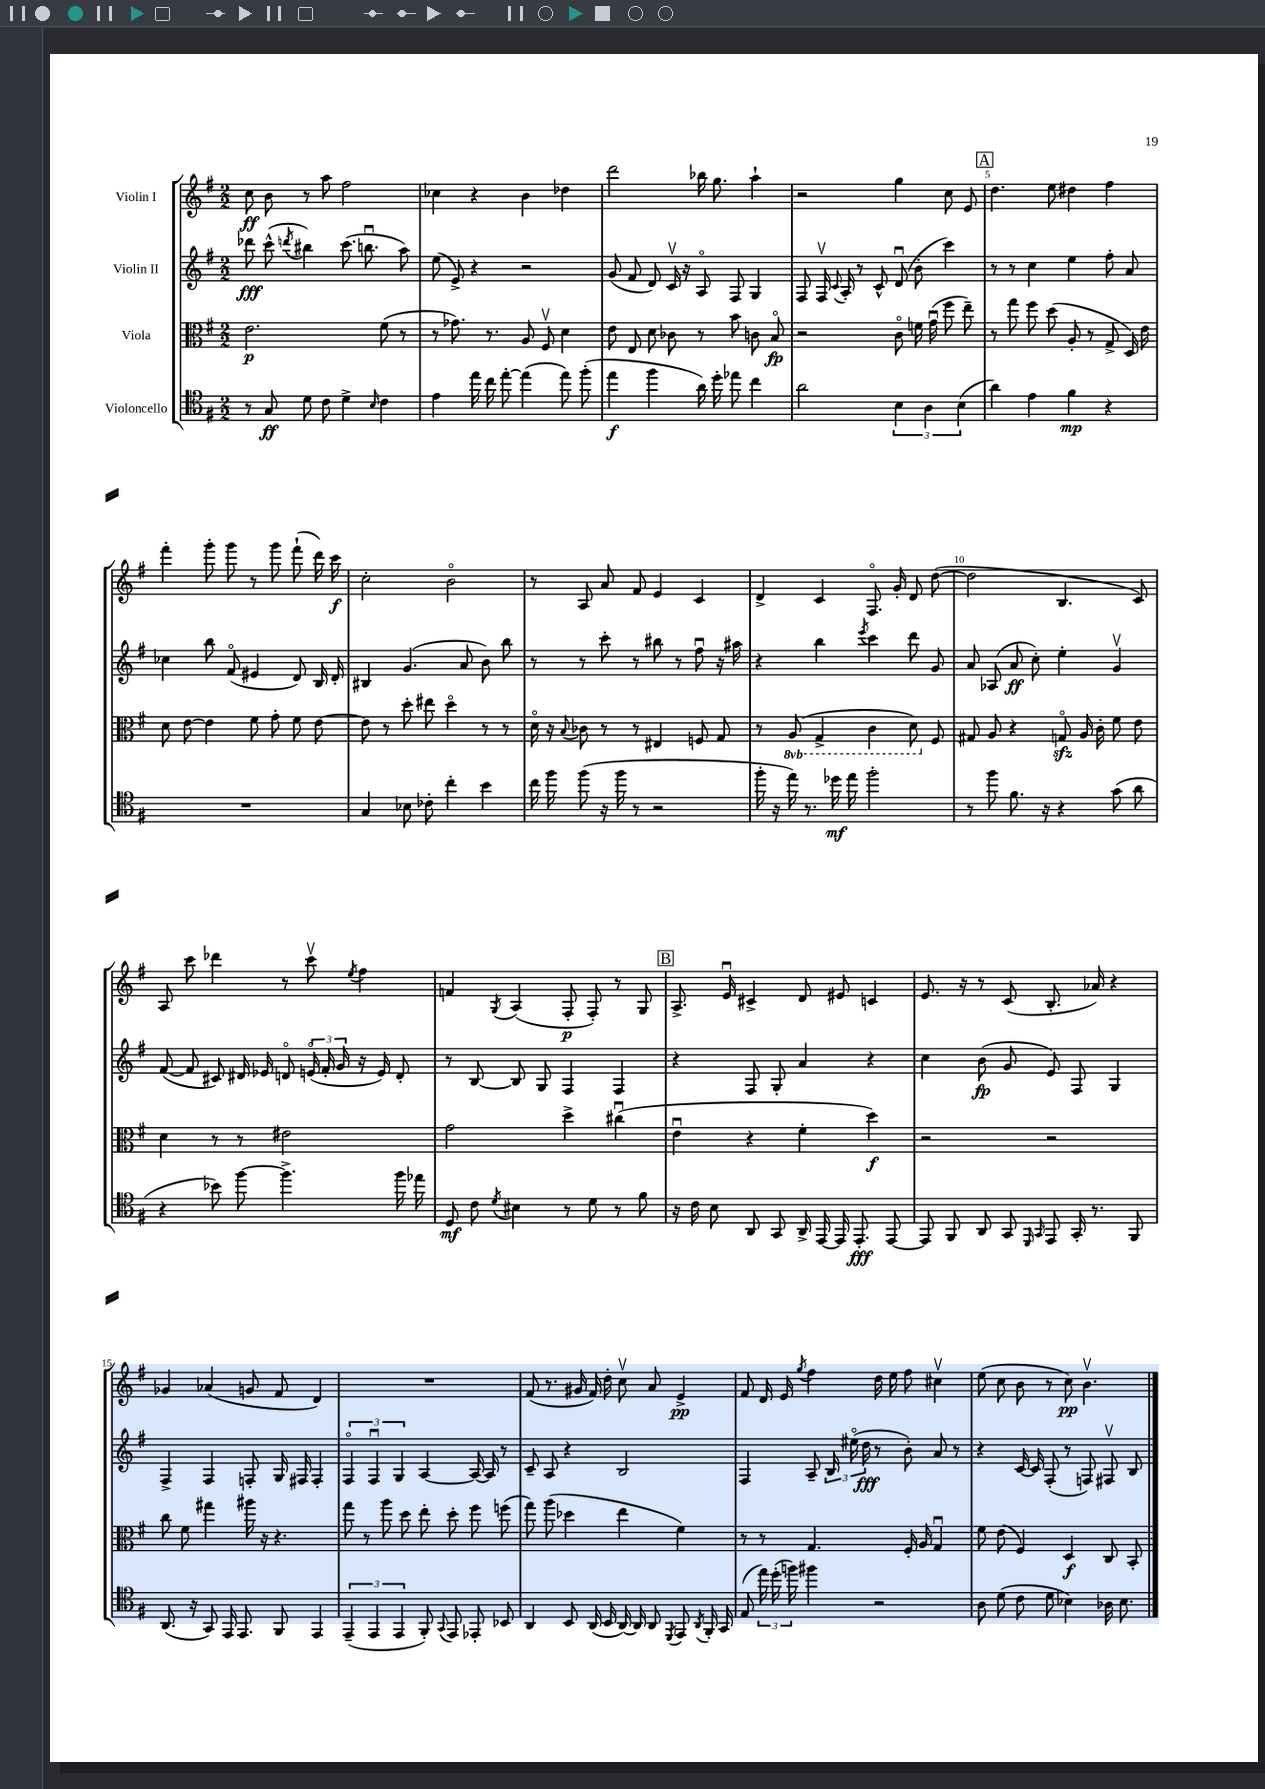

**kern	**dynam	**kern	**dynam	**kern	**dynam	**kern	**dynam
*part4	*part4	*part3	*part3	*part2	*part2	*part1	*part1
*staff4	*staff4	*staff3	*staff3	*staff2	*staff2	*staff1	*staff1
*I"Violoncello	*	*I"Viola	*	*I"Violin II	*	*I"Violin I	*
*clefC4	*	*clefC3	*	*clefG2	*	*clefG2	*
*k[f#]	*	*k[f#]	*	*k[f#]	*	*k[f#]	*
*M2/2	*	*M2/2	*	*M2/2	*	*M2/2	*
=1	=1	=1	=1	=1	=1	=1	=1
8r	.	2.e\	p	8ddd-X\	fff	8cc\	ff
8G/	ff	.	.	(8ccc^^\	.	8b\	.
.	.	.	.	8qdddn/	.	.	.
8d\	.	.	.	4bb#X\)	.	8r	.
8c\	.	.	.	.	.	8aa\	.
4d^\	.	.	.	(8.ccc\	.	2ff#\	.
.	.	.	.	8.bbnu\	.	.	.
16qqB/	.	.	.	.	.	.	.
4c\	.	(8f#\	.	.	.	.	.
.	.	8r	.	8aa\)	.	.	.
=2	=2	=2	=2	=2	=2	=2	=2
4e\	.	8r	.	(8ee\	.	4cc-X\	.
.	.	8.g-X\)	.	8e^/)	.	.	.
16ee\	.	.	.	4r	.	4r	.
16cc\	.	8.r	.	.	.	.	.
[8ee'\	.	.	.	.	.	.	.
(4ee\]	.	8A/	.	2r	.	4b\	.
.	.	8F#v/	.	.	.	.	.
8ee\)	.	4d\	.	.	.	4dd-X\	.
(8ff#'\	.	.	.	.	.	.	.
=3	=3	=3	=3	=3	=3	=3	=3
4ee\	f	8e\	.	(8g/	.	2ddd\	.
.	.	8E/	.	8f#/	.	.	.
4ff#\	.	8d\	.	8d/)	.	.	.
.	.	8c-X\	.	16cv/	.	.	.
.	.	.	.	16r	.	.	.
16a\)	.	8r	.	8A/	.	16bb-X\	.
16dd'\	.	.	.	.	.	8.gg\	.
8ee-X\	.	8b\	.	8F#/	.	.	.
4cc\	.	8cn\	.	4G/	.	4aa`\	.
.	.	8B/	fp	.	.	.	.
=4	=4	=4	=4	=4	=4	=4	=4
2a\	.	2r	.	8F#/	.	2r	.
.	.	.	.	16F#v/	.	.	.
.	.	.	.	8qqc/	.	.	.
.	.	.	.	16A'/	.	.	.
.	.	.	.	8r	.	.	.
.	.	.	.	8c^^/	.	.	.
6B\	.	8c\	.	(8du/	.	4gg\	.
.	.	16fn\	.	8b'\	.	.	.
6A\	.	.	.	.	.	.	.
.	.	(16gu\	.	.	.	.	.
.	.	8ff#\	.	4ccc\)	.	8cc\	.
(6B\	.	.	.	.	.	.	.
.	.	8ee~\)	.	.	.	8e/	.
!!LO:REH:place=s1:t=A
=5	=5	=5	=5	=5	=5	=5	=5
4a\)	.	8r	.	8r	.	4.dd\	.
.	.	8gg\	.	8r	.	.	.
4e\	.	8ff#\	.	4cc\	.	.	.
.	.	(8dd\	.	.	.	8ee\	.
4f#\	mp	8A'/	.	4ee\	.	4dd#X\	.
.	.	8r	.	.	.	.	.
4r	.	8G^/	.	8ff#'\	.	4ff#\	.
.	.	16D/)	.	8a/	.	.	.
.	.	16e\	.	.	.	.	.
!!LO:LB:g=z
=6	=6	=6	=6	=6	=6	=6	=6
1r	.	8d\	.	4cc-X\	.	4fff#'\	.
.	.	[8e\	.	.	.	.	.
.	.	4e\]	.	8bb\	.	8ggg'\	.
.	.	.	.	(8f#/	.	8ggg\	.
.	.	8f#\	.	4e#X/	.	8r	.
.	.	8g'\	.	.	.	8ggg\	.
.	.	8f#\	.	8d/)	.	(8fff#`\	.
.	.	[8e\	.	16B/	.	16ddd\)	.
.	.	.	.	16d'/	.	16ccc\	f
=7	=7	=7	=7	=7	=7	=7	=7
4G/	.	8e\]	.	4B#X/	.	2cc'\	.
.	.	8r	.	.	.	.	.
8B-X\	.	8dd'\	.	(4.g/	.	.	.
8c-X'\	.	8ee#X\	.	.	.	.	.
4cc'\	.	4dd\	.	.	.	2b\	.
.	.	.	.	8a/	.	.	.
4b\	.	8r	.	8b\)	.	.	.
.	.	8r	.	8bb\	.	.	.
=8	=8	=8	=8	=8	=8	=8	=8
16cc\	.	16d\	.	8r	.	8r	.
16ff#\	.	16r	.	.	.	.	.
.	.	8qqB/	.	.	.	.	.
(8ff#\	.	8c-X\	.	8r	.	8A/	.
16r	.	8r	.	8ccc'\	.	8a/	.
16ff#\	.	.	.	.	.	.	.
8r	.	8r	.	8r	.	8f#/	.
2r	.	4E#X/	.	8bb#X\	.	4e/	.
.	.	.	.	8r	.	.	.
.	.	8Fn/	.	8ff#u\	.	4c/	.
.	.	8G/	.	16r	.	.	.
.	.	.	.	16aa#X\	.	.	.
=9	=9	=9	=9	=9	=9	=9	=9
16ff#'\	.	8r	.	4r	.	4d^/	.
16r	.	.	.	.	.	.	.
*	*	*8ba	*	*	*	*	*
16ee\)	.	(8AA/	.	.	.	.	.
8.r	.	.	.	.	.	.	.
.	.	4GG^/	.	4bb\	.	4c/	.
16dd-X\	mf	.	.	.	.	.	.
16ee\	.	.	.	.	.	.	.
.	.	.	.	8qeee/	.	.	.
2ff#'\	.	4C\	.	4ccc\	.	8.F#/	.
.	.	.	.	.	.	16g'/	.
.	.	8D\)	.	8ddd\	.	8d/	.
*	*	*X8ba	*	*	*	*	*
.	.	8F#/	.	8g/	.	([8dd\	.
=10	=10	=10	=10	=10	=10	=10	=10
8r	.	8G#X/	.	8a/	.	2dd\]	.
8ff#\	.	8A/	.	(8A-X/	.	.	.
8.f#\	.	4r	.	8a/	ff	.	.
.	.	.	.	8cc'\)	.	.	.
16r	.	.	.	.	.	.	.
4r	.	8Gnzz/	.	4ee'\	.	4.B/	.
.	.	16A/	.	.	.	.	.
.	.	16c'\	.	.	.	.	.
(8g\	.	8f#\	.	4gv/	.	.	.
8a\	.	8e\	.	.	.	8c/)	.
!!LO:LB:g=z
=11	=11	=11	=11	=11	=11	=11	=11
4r	.	4d\	.	([8f#/	.	8A/	.
.	.	.	.	8f#/]	.	8ccc\	.
8b-X\)	.	8r	.	8c#X/)	.	4ddd-X\	.
[8ff#\	.	8r	.	16d#X/	.	.	.
.	.	.	.	16e-X/	.	.	.
4.ff#^\]	.	2e#X\	.	8dn/	.	8r	.
.	.	.	.	(24en/	.	8cccv\	.
.	.	.	.	24f#'/	.	.	.
.	.	.	.	24g/	.	.	.
.	.	.	.	.	.	8qee/	.
.	.	.	.	16r	.	4ff#\	.
.	.	.	.	16e/)	.	.	.
16ff#\	.	.	.	8d'/	.	.	.
16ee-X\	.	.	.	.	.	.	.
=12	=12	=12	=12	=12	=12	=12	=12
8D/	mf	2g\	.	8r	.	4fn/	.
8c\	.	.	.	[8B/	.	.	.
8qd/	.	.	.	.	.	8qG/	.
4B#X\	.	.	.	8B/]	.	(4A/	.
.	.	.	.	8G/	.	.	.
8r	.	4dd^\	.	4F#/	.	8F#'/	p
8d\	.	.	.	.	.	8F#'/)	.
8r	.	(4cc#Xu\	.	4F#/	.	8r	.
8f#\	.	.	.	.	.	8G/	.
!!LO:REH:place=s1:t=B
=13	=13	=13	=13	=13	=13	=13	=13
16r	.	4eu\	.	4r	.	8.A^/	.
16c\	.	.	.	.	.	.	.
8B\	.	.	.	.	.	.	.
.	.	.	.	.	.	16eu/	.
8AA/	.	4r	.	8F#/	.	4c#X^/	.
8GG/	.	.	.	8G'/	.	.	.
16AA^/	.	4f#'\	.	4a/	.	8d/	.
[16EE/	.	.	.	.	.	.	.
16EE/]	.	.	.	.	.	8e#X/	.
8.EE'/	fff	.	.	.	.	.	.
.	.	4dd\)	f	4r	.	4cn/	.
[8EE/	.	.	.	.	.	.	.
=14	=14	=14	=14	=14	=14	=14	=14
8EE/]	.	2r	.	4cc\	.	8.e/	.
8FF#/	.	.	.	.	.	.	.
.	.	.	.	.	.	16r	.
8AA/	.	.	.	(8b\	fp	8r	.
8GG/	.	.	.	8g/	.	(8c/	.
16qqDD/	.	.	.	.	.	.	.
16qqGG/	.	.	.	.	.	.	.
8EE/	.	2r	.	8e/)	.	8.B'/	.
16GG'/	.	.	.	8F#/	.	.	.
8.r	.	.	.	.	.	16a-X/)	.
.	.	.	.	4G/	.	4r	.
8FF#/	.	.	.	.	.	.	.
!!LO:LB:g=z
=15	=15	=15	=15	=15	=15	=15	=15
(8.AA/	.	8cc\	.	4F#^/	.	4g-X/	.
.	.	8f#\	.	.	.	.	.
16r	.	.	.	.	.	.	.
8GG/)	.	4gg#X\	.	4F#/	.	(4a-X/	.
16EE/	.	.	.	.	.	.	.
8.EE/	.	.	.	.	.	.	.
.	.	16aa#X\	.	8Fn'/	.	8gn/	.
.	.	16r	.	.	.	.	.
8FF#/	.	4.r	.	16G/	.	8f#/	.
.	.	.	.	16F#X/	.	.	.
4EE/	.	.	.	4F#'/	.	4d/)	.
=16	=16	=16	=16	=16	=16	=16	=16
(6EE~/	.	8gg\	.	6F#/	.	1r	.
.	.	8r	.	.	.	.	.
6EE/	.	.	.	6F#u/	.	.	.
.	.	8aa\	.	.	.	.	.
6EE/	.	.	.	6G/	.	.	.
.	.	8dd\	.	.	.	.	.
8FF#'/)	.	8ee'\	.	[4A/	.	.	.
8qqGG/	.	.	.	.	.	.	.
8EE/	.	8dd'\	.	.	.	.	.
8EE-X'/	.	8ff#\	.	16A/_	.	.	.
.	.	.	.	16A/]	.	.	.
8BB-X/	.	(8ffn\	.	8r	.	.	.
=17	=17	=17	=17	=17	=17	=17	=17
4AA/	.	8gg\)	.	8c~/	.	(8f#/	.
.	.	(8aa\	.	8A/	.	8.r	.
8BB/	.	4dd-X\	.	4r	.	.	.
.	.	.	.	.	.	16g#X/	.
(16AA/	.	.	.	.	.	16f#/)	.
16BB/	.	.	.	.	.	16dd'\	.
[16AA/)	.	4ee\	.	2B/	.	8ccv\	.
16AA/]	.	.	.	.	.	.	.
8AA/	.	.	.	.	.	8a/	.
8qDD/	.	.	.	.	.	.	.
8EE/	.	4f#\)	.	.	.	4e^/	pp
8qAA/	.	.	.	.	.	.	.
16FF#'/	.	.	.	.	.	.	.
16GG/	.	.	.	.	.	.	.
=18	=18	=18	=18	=18	=18	=18	=18
(8E/	.	8r	.	4F#/	.	8f#/	.
24ee\)	.	8r	.	.	.	16d/	.
(24dd'\	.	.	.	.	.	.	.
.	.	.	.	.	.	16e/	.
24ffn\)	.	.	.	.	.	.	.
.	.	.	.	.	.	8qgg/	.
4ff#X\	.	4.G/	.	8A~/	.	4ff#\	.
.	.	.	.	24B/	.	.	.
.	.	.	.	(24ee#X\	.	.	.
.	.	.	.	24dd\	fff	.	.
2r	.	.	.	8r	.	16dd\	.
.	.	.	.	.	.	16ee\	.
.	.	16F#'/	.	8b'\)	.	8ff#\	.
.	.	16A/	.	.	.	.	.
.	.	4Gu/	.	8a/	.	4cc#Xv\	.
.	.	.	.	8r	.	.	.
=19	=19	=19	=19	=19	=19	=19	=19
8A\	.	8f#\	.	4r	.	(8ee\	.
(8d\	.	(8e\	.	.	.	8cc\	.
8c\	.	4F#/)	.	[16c/	.	8b\	.
.	.	.	.	16c/]	.	.	.
8d\	.	.	.	(8F#'/	.	8r	.
4B-X\)	.	4D/	f	8r	.	8cc\)	pp
.	.	.	.	8Fn/)	.	4.bv\	.
16A-X\	.	8C/	.	8F#Xv/	.	.	.
8.B-\	.	.	.	.	.	.	.
.	.	8BB'/	.	8B/	.	.	.
==	==	==	==	==	==	==	==
*-	*-	*-	*-	*-	*-	*-	*-
